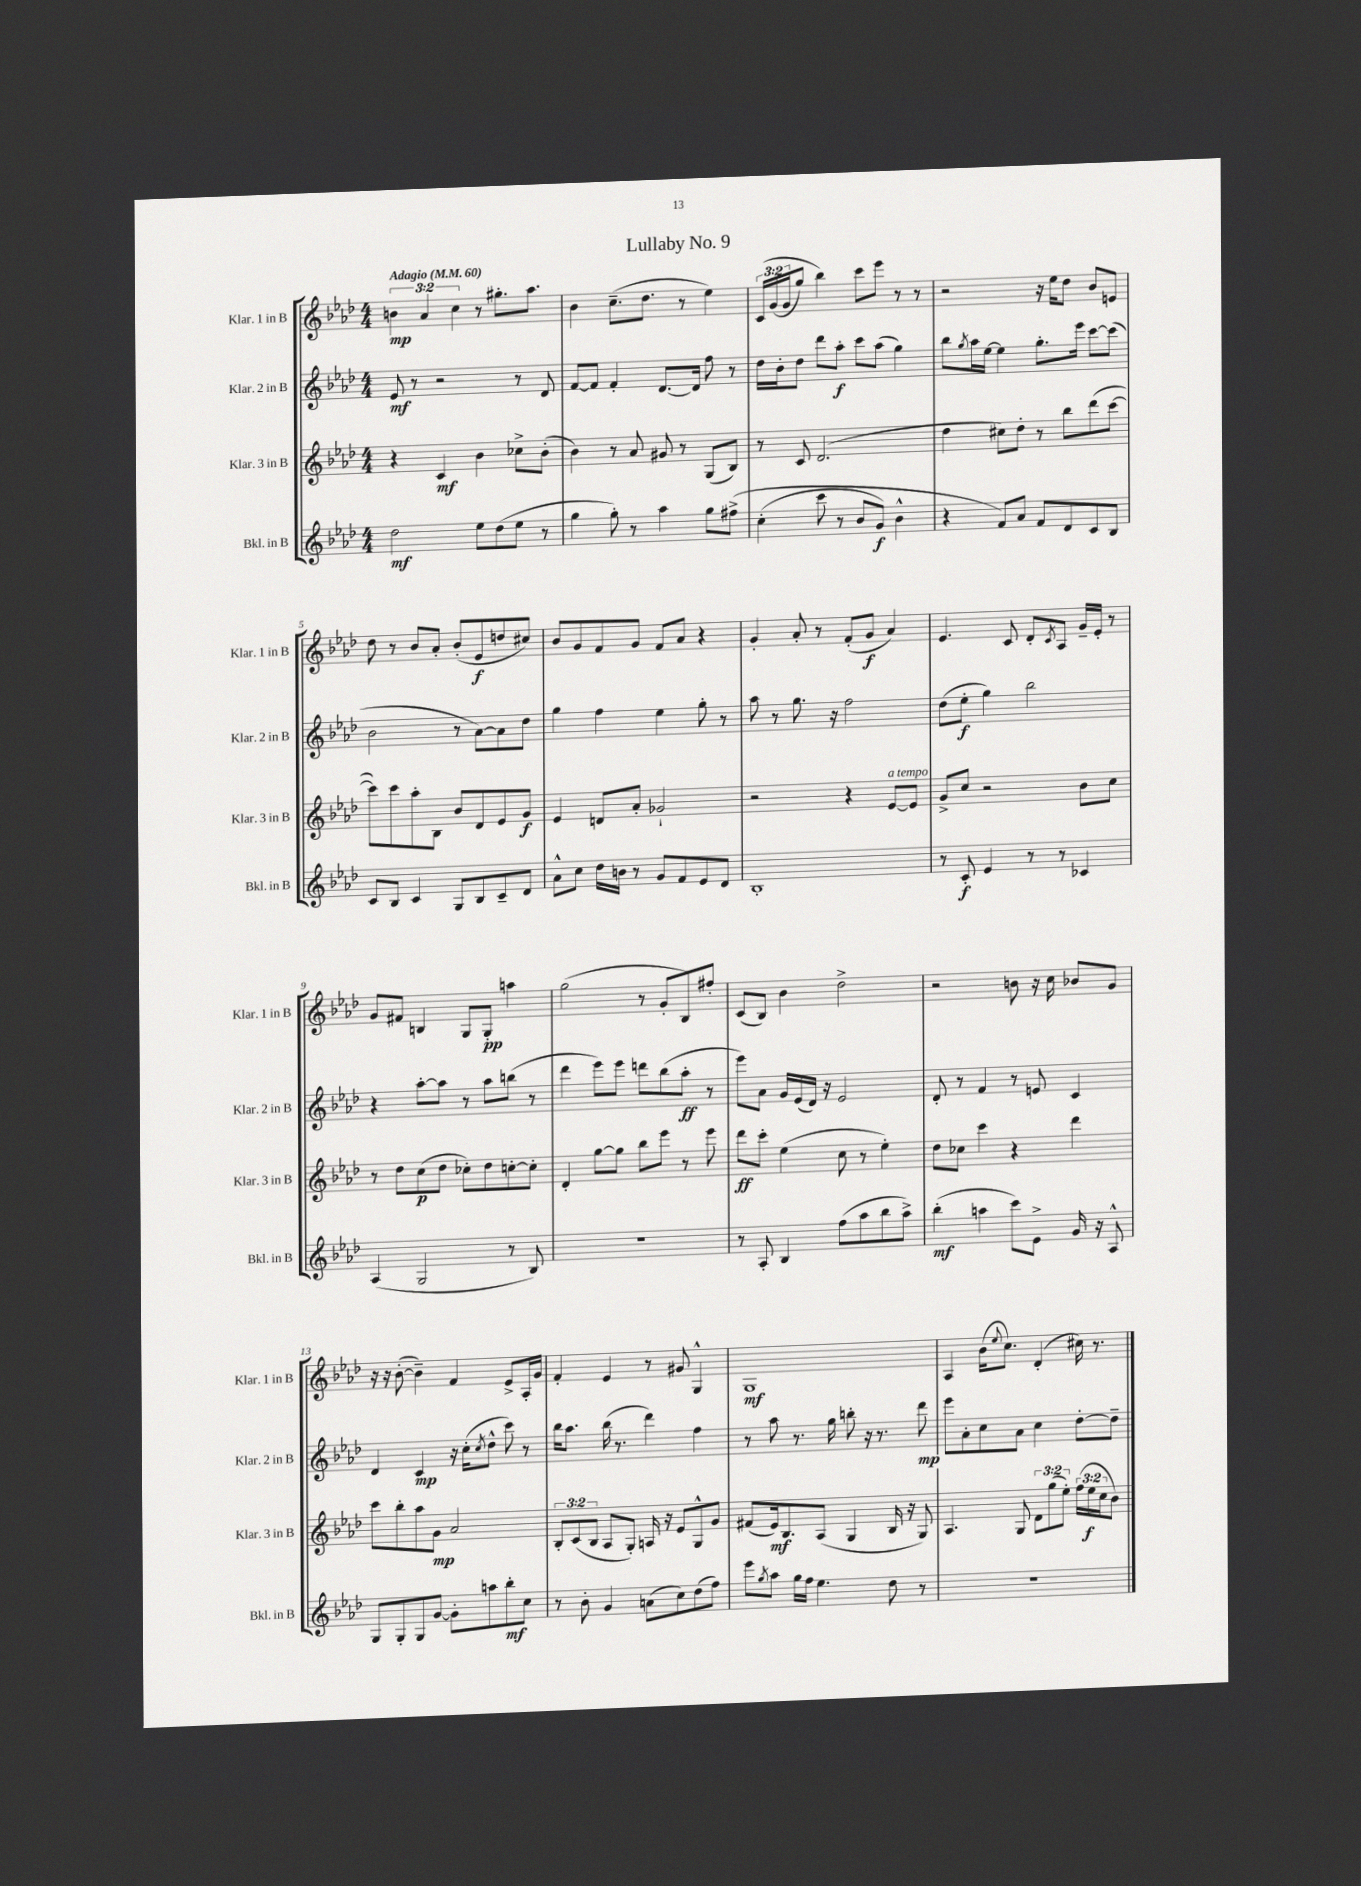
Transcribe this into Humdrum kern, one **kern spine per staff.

**kern	**kern	**kern	**kern
*staff4	*staff3	*staff2	*staff1
*clefG2	*clefG2	*clefG2	*clefG2
*k[b-e-a-d-]	*k[b-e-a-d-]	*k[b-e-a-d-]	*k[b-e-a-d-]
*M4/4	*M4/4	*M4/4	*M4/4
*MM60	*MM60	*MM60	*MM60
2dd-	4r	8e-	6b
.	.	8r	.
.	.	.	6a-
.	4c	2r	.
.	.	.	6cc
8ee-	4b-	.	8r
(8dd-	.	.	8.gg#'
8ee-	8cc-^	8r	.
.	.	.	8.aa-
8r	(8b-'	8d-	.
=	=	=	=
4gg	4b-)	[8f	4b-
.	.	8f]	.
8gg')	8r	4f'	(8.cc~
8r	8a-	.	.
.	.	.	8.dd-
4aa-	8g#	[8.d-	.
.	8r	.	8r
.	.	16d-]	.
8gg	(8G	8ff	4ee-)
&(8ff#^	8B-)	8r	.
=	=	=	=
(4cc'	8r	16dd-	&(24c
.	.	.	(24g
.	.	16b-'	.
.	.	.	24g
.	8c	8dd-	8gg)
8ccc	(2.d-	8ddd-	4bb-&)
8r	.	8aa-'	.
8b-	.	8ccc	8ccc
8g)	.	(8aa-	8eee-
4b-^^	.	4gg)	8r
.	.	.	8r
=	=	=	=
4r	4dd-	8bb-	2r
.	.	8qgg	.
.	.	16aa-	.
.	.	[16ee-	.
8f&)	8cc#)	4ee-]	.
8a-	8dd-'	.	.
8f	8r	8.gg'	16r
.	.	.	16ee-
8d-	8bb-	.	8dd-
.	.	16eee-	.
8c	(8ddd-	[8ccc	8b-
8B-	[8ccc	(8ccc]	8e
=	=	=	=
8c	8ccc])	2b-	8dd-
8B-	8ccc	.	8r
4c	8aa-'	.	8b-
.	8B-	.	8a-'
8G	8b-	8r	(8b-'
8B-	8d-	[8a-)	8e-
8c~	8e-	8a-]	8dd
8d-	8g	8dd-	8cc#)
=	=	=	=
8a-^^	4e-	4gg	8b-
8cc	.	.	8g
16dd-	8d	4ff	8f
16b	.	.	.
8r	8a-'	.	8g
8g	2g-`	4ee-	8f
8f	.	.	8a-
8e-	.	8gg'	4r
8d-	.	8r	.
=	=	=	=
1B-'	2r	8aa-	4g'
.	.	8r	.
.	.	8.gg	8a-'
.	.	.	8r
.	.	16r	.
.	4r	2ff	(8f'
.	.	.	8g
.	[8e-	.	4a-)
.	8e-]	.	.
=	=	=	=
8r	8g^	(8dd-	4.e-
8c'	8cc	8ee-'	.
4e-	2r	4gg)	.
.	.	.	8c
8r	.	2bb-	8d-'
.	.	.	8qc
8r	.	.	8A-
4c-	8b-	.	16g~
.	.	.	16e-'
.	8cc	.	8r
=	=	=	=
(4A-	8r	4r	8g
.	8dd-	.	8f#
2G	(8cc	[8aa-'	4B
.	8dd-	8aa-]	.
.	8cc-')	8r	8G
.	8dd-	8aa-	8G'
8r	[8cc'	(8bb	4aa
8B-)	8cc']	8r	.
=	=	=	=
1r	4d-'	4ddd-	(2gg
.	[8gg	8eee-)	.
.	8gg]	8eee-	.
.	8bb-	8ddd	8r
.	8eee-	(8bb-	8g'
.	8r	8aa-'	8B-)
.	8eee-	8r	8ff#'
=	=	=	=
8r	8ddd-	8eee-)	(8c
8A-'	8ccc'	8a-	8B-)
4B-	(4ee-	16g	4b-
.	.	(16e-	.
.	.	16d-)	.
.	.	16r	.
(8ff	8cc	2e-	2dd-^
8aa-	8r	.	.
8bb-	4ee-')	.	.
8aa-^)	.	.	.
=	=	=	=
(4bb-'	8dd-	8d-'	2r
.	8cc-	8r	.
4aa	4ccc	4f	.
8ccc)	4r	8r	8b
8e-^	.	8e	16r
.	.	.	16cc
16g	4ddd-	4c	8b-
16r	.	.	.
8A-^^	.	.	8g
=	=	=	=
8G	8ccc	4d-	16r
.	.	.	16r
8G'	8bb-'	.	([8b-'
8G	8aa-	4c	4b-~])
[8g	8g	.	.
8g']	2a-	16r	4f
.	.	(16cc'	.
.	.	8qcc	.
8aa	.	8dd-^^	.
8bb-'	.	8ccc)	8e-^
8cc	.	8r	16A-'
.	.	.	16g
=	=	=	=
8r	12B-'	16bb-	4f'
.	.	8.aa-	.
.	(12c	.	.
8b-'	.	.	.
.	12B-	.	.
4g	8A-	(16bb-	4e-
.	.	8.r	.
.	8G')	.	.
(8a	16A	4ddd-)	8r
.	16r	.	.
8cc)	8e-	.	8g#
(8dd-	8G^^	4ff	4G^^
8ff)	8g	.	.
=	=	=	=
8eee-	(8f#	8r	1G
8qgg	.	.	.
8aa-	16e-)	8aa-	.
.	8.B-	.	.
16gg	.	8.r	.
16ff	.	.	.
4.ee-	(8A-	.	.
.	.	16gg	.
.	4G	8bb'	.
.	.	16r	.
.	.	8.r	.
8dd-	16B-	.	.
.	16r	.	.
8r	8G)	8ddd-	.
=	=	=	=
1r	4.A-	8eee-	4A-
.	.	8a-'	.
.	.	8cc	(16b-
.	.	.	8qqee-
.	.	.	8.cc)
.	8G	8a-	.
.	12d-	4cc	(4d-'
.	(12gg	.	.
.	12ee-')	.	.
.	(24ff	[8dd-'	16cc#)
.	24ee-	.	.
.	.	.	8.r
.	24cc	.	.
.	8b-)	8dd-~]	.
==	==	==	==
*-	*-	*-	*-
